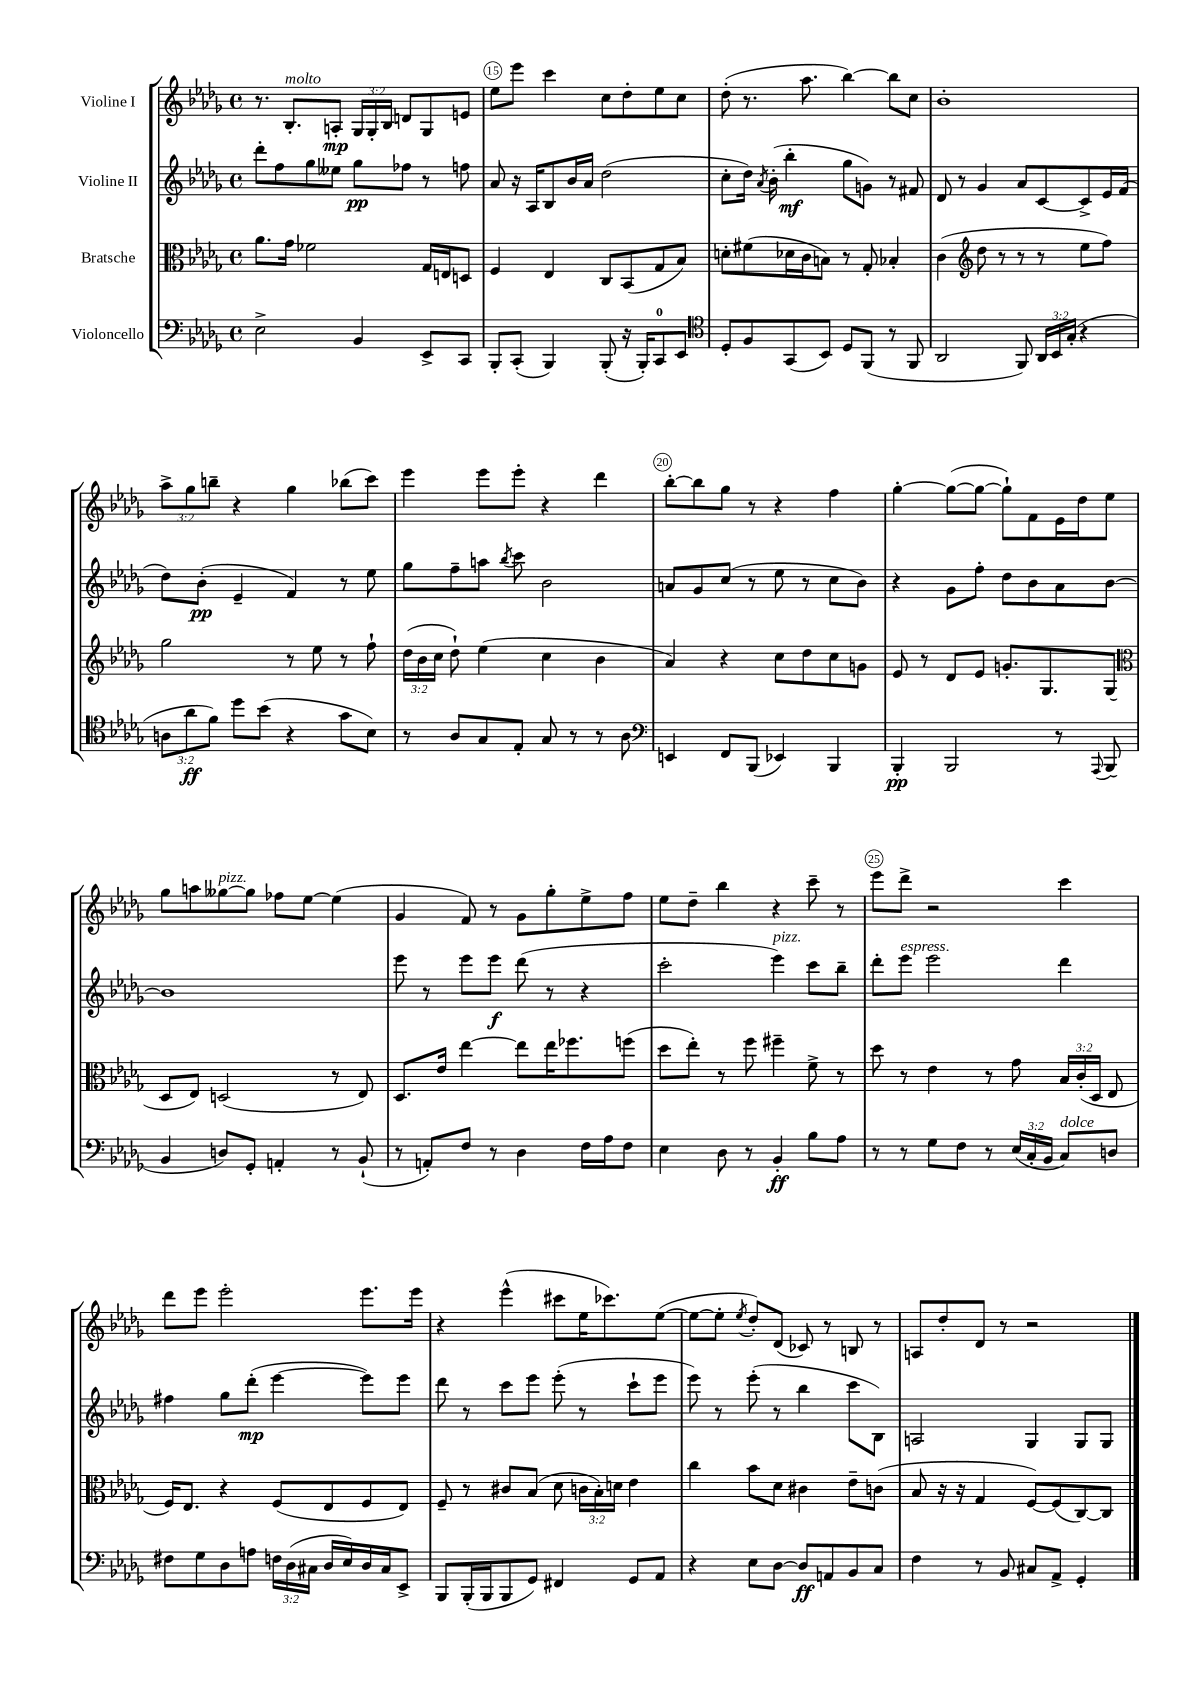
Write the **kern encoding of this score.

**kern	**dynam	**kern	**kern	**dynam	**kern	**dynam
*part4	*part4	*part3	*part2	*part2	*part1	*part1
*staff4	*staff4	*staff3	*staff2	*staff2	*staff1	*staff1
*I"Violoncello	*	*I"Bratsche	*I"Violine II	*	*I"Violine I	*
*clefF4	*	*clefC3	*clefG2	*	*clefG2	*
*k[b-e-a-d-g-]	*	*k[b-e-a-d-g-]	*k[b-e-a-d-g-]	*	*k[b-e-a-d-g-]	*
*M4/4	*	*M4/4	*M4/4	*	*M4/4	*
*met(c)	*	*met(c)	*met(c)	*	*met(c)	*
=14	=14	=14	=14	=14	=14	=14
2E-^\	.	8.a-\L	8ddd-'\L	.	8.r	.
.	.	.	8ff\	.	.	.
!	!	!	!	!	!LO:TX:a:i:t=molto	!
.	.	16g-\Jk	.	.	8.B-'/L	.
.	.	2f-X\	8gg-\	.	.	.
.	.	.	8ee--X\J	.	8An'/J	mp
4BB-/	.	.	8gg-\L	pp	24G-/LL	.
.	.	.	.	.	24G-'/	.
.	.	.	.	.	24B-/JJ	.
.	.	.	8ff-X\J	.	8dn/L	.
8EE-^/L	.	16G-/LL	8r	.	8G-/	.
.	.	16En/J	.	.	.	.
8CC/J	.	8Dn/J	8ffn\	.	8en/J	.
=15	=15	=15	=15	=15	=15	=15
8BBB-'/L	.	4F/	8a-/	.	8ee-\L	.
(8CC'/J	.	.	16r	.	8eee-\J	.
.	.	.	16A-/KL	.	.	.
4BBB-/)	.	4E-/	8B-/	.	4ccc\	.
.	.	.	16b-/L	.	.	.
.	.	.	16a-/JJ	.	.	.
(8BBB-'/	.	8C/L	(2dd-\	.	8cc\L	.
16r	.	(8BB-/	.	.	8dd-'\	.
16BBB-'/KL)	.	.	.	.	.	.
8CC/	.	8G-/	.	.	8ee-\	.
8EE-/J	.	8B-/J)	.	.	8cc\J	.
=16	=16	=16	=16	=16	=16	=16
*clefC4	*	*	*	*	*	*
8D-'/L	.	8dn'\L	8cc'\L	.	(8dd-'\	.
8F/	.	(8f#X\	16dd-\Jk)	.	8.r	.
.	.	.	8qa-/	.	.	.
.	.	.	(16b-'\	.	.	.
(8GG-/	.	16d-X\L	4bb-'\	mf	.	.
.	.	16c\J	.	.	8.aa-\	.
8BB-/J)	.	8Bn\J)	.	.	.	.
8D-/L	.	8r	8gg-\L	.	[4bb-\)	.
(8FF/J	.	8G-'/	8gn\J)	.	.	.
8r	.	4B-X'/	8r	.	8bb-\L]	.
8FF/	.	.	8f#X/	.	8cc\J	.
=17	=17	=17	=17	=17	=17	=17
2AA-/	.	(4c\	8d-/	.	1b-'	.
.	.	.	8r	.	.	.
*	*	*clefG2	*	*	*	*
.	.	8dd-\	4g-/	.	.	.
.	.	8r	.	.	.	.
8FF/)	.	8r	8a-/L	.	.	.
24AA-/LL	.	8r	[8c/	.	.	.
24BB-/	.	.	.	.	.	.
(24G-'/JJ	.	.	.	.	.	.
4r	.	8ee-\L	8c^/]	.	.	.
.	.	8ff\J)	16e-/L	.	.	.
.	.	.	(16f/JJ	.	.	.
!!LO:LB:g=z
=18	=18	=18	=18	=18	=18	=18
12An\L	.	2gg-\	8dd-\L)	.	12aa-^\L	.
12a-\	ff	.	.	.	12gg-\	.
.	.	.	(8b-'\J	pp	.	.
12f\J)	.	.	.	.	12bbn~\J	.
8dd-\L	.	.	4e-~/	.	4r	.
(8b-\J	.	.	.	.	.	.
4r	.	8r	4f/)	.	4gg-\	.
.	.	8ee-\	.	.	.	.
8g-\L	.	8r	8r	.	(8bb-X\L	.
8B-\J)	.	8ff`\	8ee-\	.	8ccc\J)	.
=19	=19	=19	=19	=19	=19	=19
8r	.	(24dd-\LL	8gg-\L	.	4eee-\	.
.	.	24b-\	.	.	.	.
.	.	24cc\JJ	.	.	.	.
8A-/L	.	8dd-`\)	8ff~\	.	.	.
8G-/	.	(4ee-\	8aan\J	.	8eee-\L	.
.	.	.	8qbb-/	.	.	.
8E-'/J	.	.	8ccc\	.	8eee-'\J	.
8G-/	.	4cc\	2b-\	.	4r	.
8r	.	.	.	.	.	.
8r	.	4b-\	.	.	4ddd-\	.
8A-\	.	.	.	.	.	.
=20	=20	=20	=20	=20	=20	=20
*clefF4	*	*	*	*	*	*
4EEn/	.	4a-/)	8an/L	.	[8bb-'\L	.
.	.	.	8g-/	.	8bb-\]	.
8FF/L	.	4r	(8cc/J	.	8gg-\J	.
(8BBB-/J	.	.	8r	.	8r	.
4EE-X/)	.	8cc\L	8ee-\	.	4r	.
.	.	8dd-\	8r	.	.	.
4BBB-/	.	8cc\	8cc\L	.	4ff\	.
.	.	8gn\J	8b-\J)	.	.	.
=21	=21	=21	=21	=21	=21	=21
4BBB-'/	pp	8e-/	4r	.	[4gg-'\	.
.	.	8r	.	.	.	.
2BBB-/	.	8d-/L	8g-\L	.	(8gg-\L_	.
.	.	8e-/J	8ff'\J	.	8gg-\J_	.
.	.	8.gn'/L	8dd-\L	.	8gg-`\L])	.
.	.	.	8b-\	.	8f\	.
.	.	8.G-/	.	.	.	.
8r	.	.	8a-\	.	16e-\L	.
.	.	.	.	.	16dd-\J	.
8qqAAA-/	.	.	.	.	.	.
(8BBB-/	.	(8G-/J	[8b-\J	.	8ee-\J	.
!!LO:LB:g=z
=22	=22	=22	=22	=22	=22	=22
*	*	*clefC3	*	*	*	*
4BB-/	.	8D-/L	1b-]	.	8gg-\L	.
.	.	8E-/J)	.	.	8aan\	.
!	!	!	!	!	!LO:TX:a:i:t=pizz.	!
8Dn/L)	.	(2Dn/	.	.	[8gg--X\	.
8GG-'/J	.	.	.	.	8gg--\J]	.
4AAn'/	.	.	.	.	8ff-X\L	.
.	.	.	.	.	[8ee-\J	.
8r	.	8r	.	.	(4ee-\]	.
(8BB-`/	.	8E-/)	.	.	.	.
=23	=23	=23	=23	=23	=23	=23
8r	.	8.D-/L	8eee-\	.	4g-/	.
8AAn'/L)	.	.	8r	.	.	.
.	.	16e-/Jk	.	.	.	.
8F/J	.	[4ee-\	8eee-\L	.	8f/)	.
8r	.	.	8eee-\J	f	8r	.
4D-\	.	8ee-\L]	(8ddd-\	.	8g-\L	.
.	.	16ee-\K	8r	.	8gg-'\	.
.	.	8.ff-X\	.	.	.	.
16F\LL	.	.	4r	.	8ee-^\	.
16A-\J	.	.	.	.	.	.
8F\J	.	(8ffn\J	.	.	8ff\J	.
=24	=24	=24	=24	=24	=24	=24
4E-\	.	8dd-\L	2ccc'\	.	8ee-\L	.
.	.	8ee-'\J)	.	.	8dd-~\J	.
8D-\	.	8r	.	.	4bb-\	.
8r	.	8ff\	.	.	.	.
!	!	!	!LO:TX:a:i:t=pizz.	!	!	!
4BB-'/	ff	4ff#X~\	4eee-\)	.	4r	.
8B-\L	.	8f^\	8ccc\L	.	8ccc~\	.
8A-\J	.	8r	8bb-~\J	.	8r	.
=25	=25	=25	=25	=25	=25	=25
8r	.	8dd-\	8ddd-'\L	.	8eee-\L	.
!	!	!	!LO:TX:a:i:t=espress.	!	!	!
8r	.	8r	8eee-\J	.	8ddd-^\J	.
8G-\L	.	4e-\	2eee-\	.	2r	.
8F\J	.	.	.	.	.	.
8r	.	8r	.	.	.	.
(24E-/LL	.	8g-\	.	.	.	.
24C'/	.	.	.	.	.	.
24BB-/JJ	.	.	.	.	.	.
!LO:TX:a:i:t=dolce	!	!	!	!	!	!
8C/L)	.	24B-/LL	4ddd-\	.	4ccc\	.
.	.	(24c'/	.	.	.	.
.	.	24D-/JJ	.	.	.	.
8Dn/J	.	8E-/	.	.	.	.
!!LO:LB:g=z
=26	=26	=26	=26	=26	=26	=26
8F#X\L	.	16F/KL)	4ff#X\	.	8ddd-\L	.
.	.	8.E-/J	.	.	.	.
8G-\	.	.	.	.	8eee-\J	.
8D-\	.	4r	8gg-\L	.	2eee-'\	.
8An\J	.	.	(8ddd-'\J	mp	.	.
24Fn\LL	.	(8F/L	[4eee-\	.	.	.
(24D-\	.	.	.	.	.	.
24C#X\JJ	.	.	.	.	.	.
16D-/LL	.	8E-/	.	.	.	.
16E-/)	.	.	.	.	.	.
16D-/	.	8F/	8eee-\L])	.	8.eee-\L	.
16C#/J	.	.	.	.	.	.
8EE-^/J	.	8E-/J)	8eee-\J	.	.	.
.	.	.	.	.	16eee-\Jk	.
=27	=27	=27	=27	=27	=27	=27
8BBB-/L	.	8F~/	8ddd-\	.	4r	.
(16BBB-'/L	.	8r	8r	.	.	.
16BBB-/J	.	.	.	.	.	.
8BBB-/	.	8c#X/L	8ccc\L	.	(4eee-^^\	.
8GG-/J)	.	(8B-/J	8eee-\J	.	.	.
4FF#X/	.	8d-\	(8eee-'\	.	8ccc#X\L	.
.	.	24cn\LL	8r	.	16ee-\K	.
.	.	24B-'\)	.	.	.	.
.	.	.	.	.	8.ccc-X\)	.
.	.	24dn\JJ	.	.	.	.
8GG-/L	.	4e-\	8ccc`\L	.	.	.
8AA-/J	.	.	8eee-\J	.	([8ee-\J	.
=28	=28	=28	=28	=28	=28	=28
4r	.	4cc\	8eee-\)	.	8ee-\L_	.
.	.	.	8r	.	8ee-'\J]	.
.	.	.	.	.	8qee-/	.
8E-\L	.	8b-\L	(8eee-'\	.	8dd-'/L)	.
[8D-\J	.	8d-\J	8r	.	(8d-/J	.
8D-/L]	ff	4c#X\	4bb-\	.	8c-X/)	.
8AAn/	.	.	.	.	8r	.
8BB-/	.	8e-~\L	8ccc\L	.	8Bn/	.
8C/J	.	(8cn\J	8B-\J)	.	8r	.
=29	=29	=29	=29	=29	=29	=29
4F\	.	8B-/	2An/	.	8An/L	.
.	.	16r	.	.	8dd-'/	.
.	.	16r	.	.	.	.
8r	.	4G-/	.	.	8d-/J	.
8BB-/	.	.	.	.	8r	.
8C#X/L	.	[8F/L)	4G-/	.	2r	.
8AA-^/J	.	(8F/]	.	.	.	.
4GG-'/	.	[8C/)	8G-/L	.	.	.
.	.	8C/J]	8G-/J	.	.	.
==	==	==	==	==	==	==
*-	*-	*-	*-	*-	*-	*-
